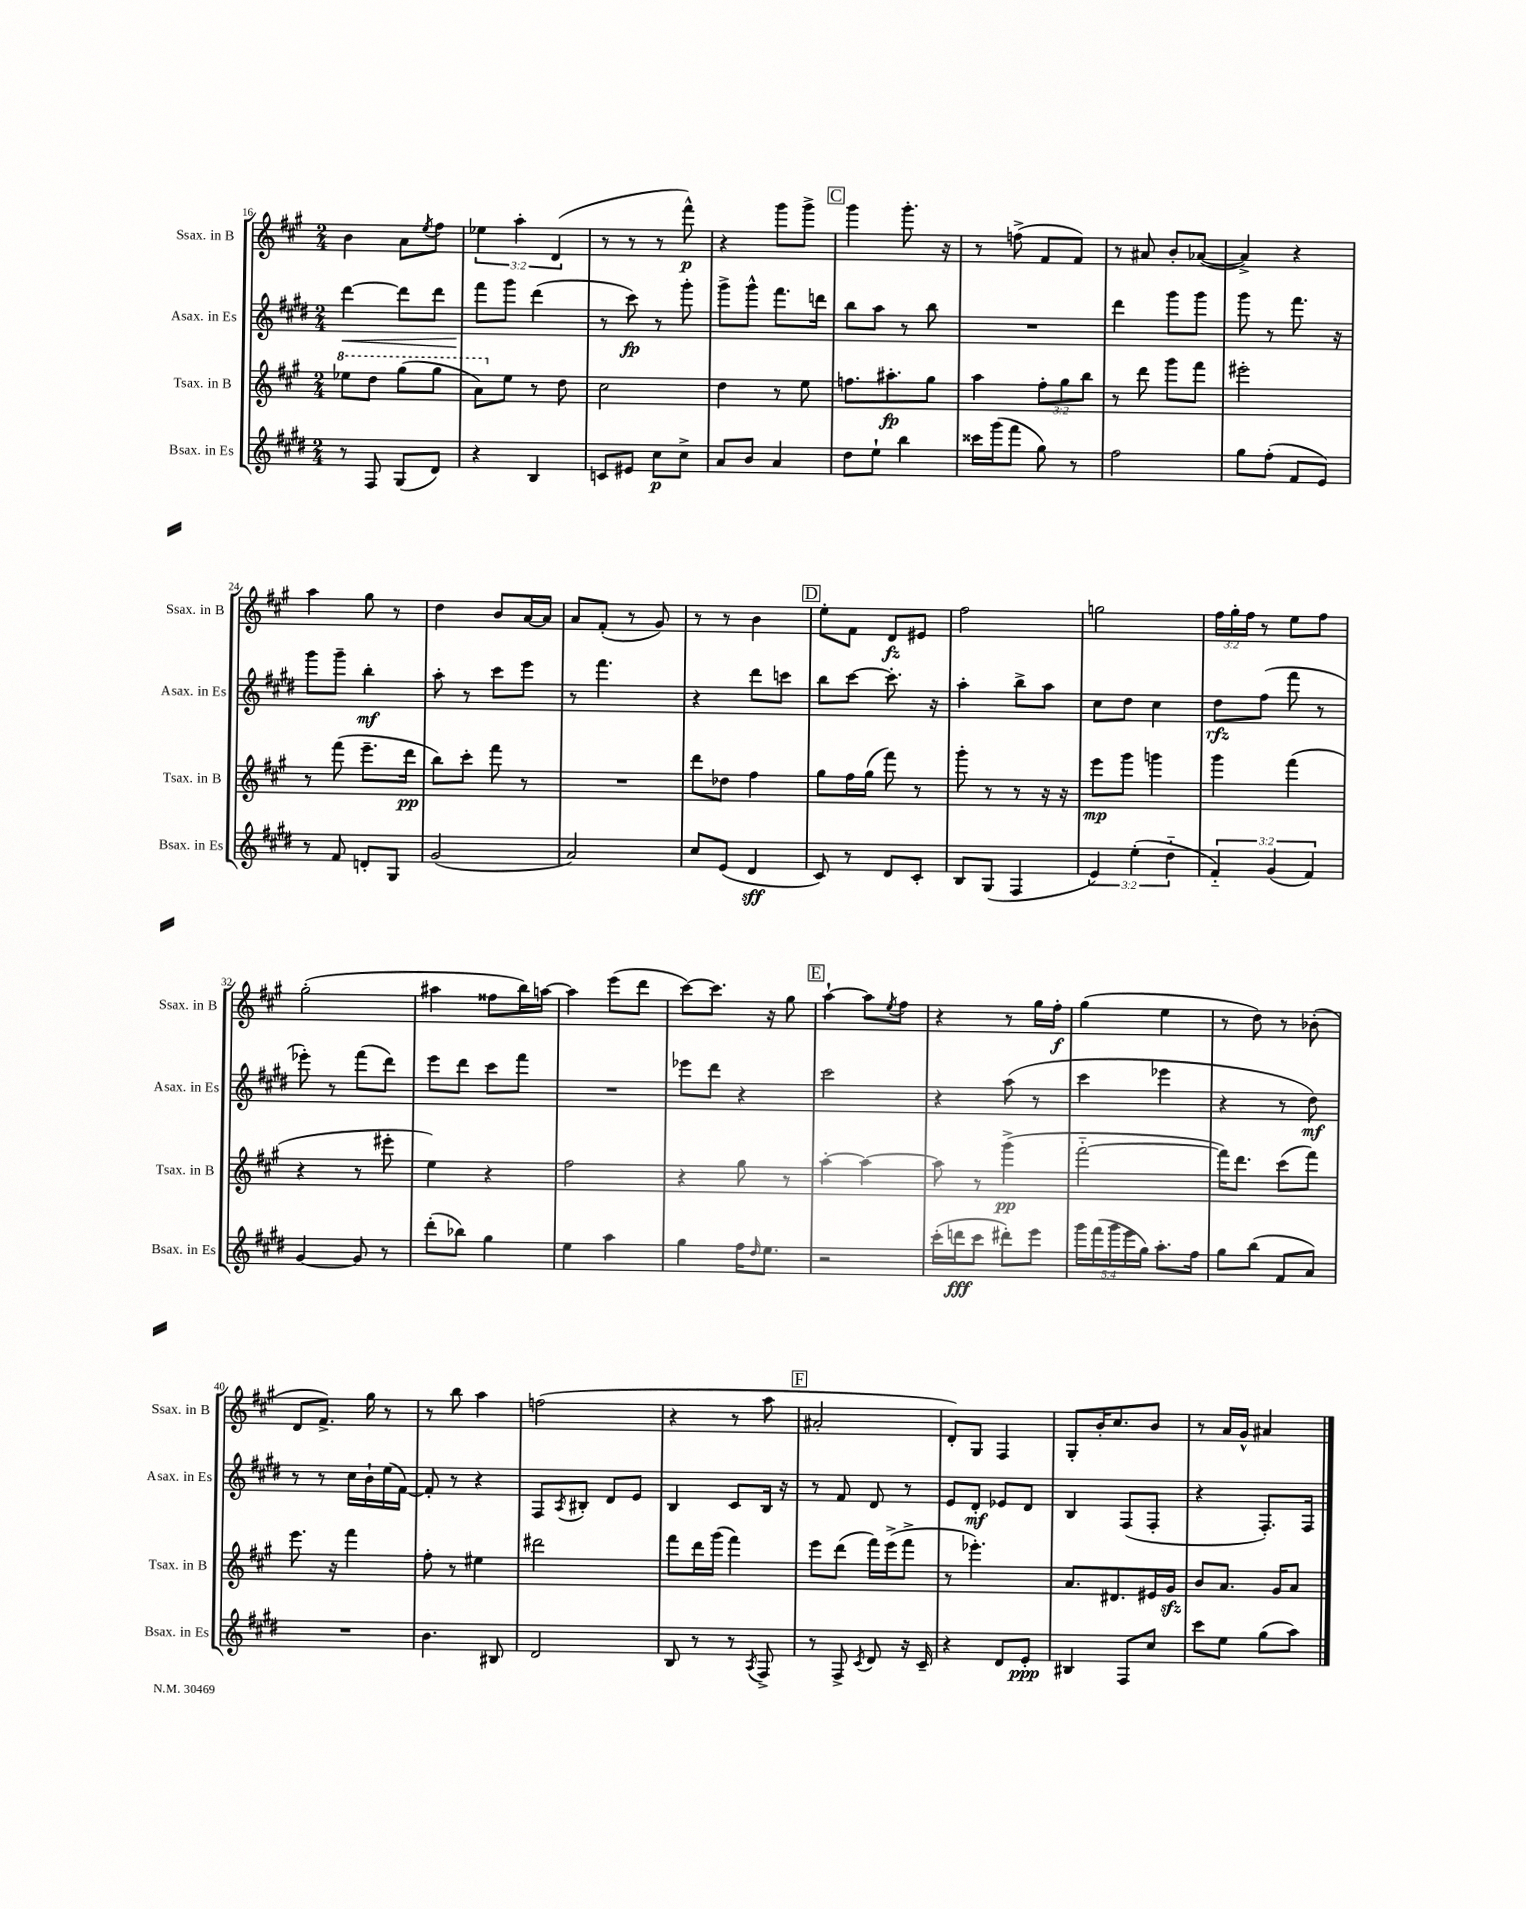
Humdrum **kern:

**kern	**kern	**kern	**kern
*staff4	*staff3	*staff2	*staff1
*clefG2	*clefG2	*clefG2	*clefG2
*k[f#c#g#d#]	*k[f#c#g#]	*k[f#c#g#d#]	*k[f#c#g#]
*M2/4	*M2/4	*M2/4	*M2/4
8r	8eee-\L	[4ddd#\	4b\
8F#/	8ddd\J	.	.
(8G#/L	(8ggg#\L	8ddd#\]L	8a\L
.	.	.	8qee/
8d#/J)	8ggg#\J	8ddd#\J	8ff#\J
=	=	=	=
4r	8aa\L)	8fff#\L	6ee-\
.	8ee\J	8ggg#\J	.
.	.	.	6aa'\
4B/	8r	(4ddd#\	.
.	.	.	(6d/
.	8dd\	.	.
=	=	=	=
8c/L	2cc#\	8r	8r
8e#/J	.	8ccc#\)	8r
8cc#\L	.	8r	8r
8cc#^\J	.	8ggg#'\	8fff#^^\)
=	=	=	=
8a/L	4dd\	8ggg#^\L	4r
8b/J	.	8ggg#^^\J	.
4a/	8r	8.fff#\L	8ggg#\L
.	8ee\	.	8ggg#^\J
.	.	16ddd\Jk	.
=	=	=	=
8dd#\L	8.ff\L	8bb\L	4ggg#\
8ee`\J	.	8aa\J	.
.	8.aa#'\	.	.
4bb\	.	8r	8.ggg#'\
.	8gg#\J	8bb\	.
.	.	.	16r
=	=	=	=
16ccc##\LL	4aa\	2r	8r
(16ggg#\J	.	.	.
8fff#\J	.	.	(8ff^\
8gg#\)	12ff#'\L	.	8f#/L
.	12gg#\	.	.
8r	.	.	8f#/J)
.	12bb\J	.	.
=	=	=	=
2ff#\	8r	4ddd#\	8r
.	8ddd\	.	8a#/
.	8ggg#\L	8ggg#\L	8b'/L
.	8fff#\J	8ggg#\J	([8a-/J
=	=	=	=
8gg#\L	2eee#'\	8ggg#\	4a-^/])
(8ff#'\J	.	8r	.
8f#/L	.	8.fff#\	4r
8e/J)	.	.	.
.	.	16r	.
=	=	=	=
8r	8r	8ggg#\L	4aa\
8f#/	(8fff#\	8ggg#~\J	.
8d'/L	8.eee~\L	4bb'\	8gg#\
8G#/J	.	.	8r
.	16ddd\Jk	.	.
=	=	=	=
(2g#/	8bb\L)	8aa'\	4dd\
.	8ccc#'\J	8r	.
.	8fff#\	8ccc#\L	8b/L
.	8r	8eee\J	[16a/L
.	.	.	16a/]JJ
=	=	=	=
2a/)	2r	8r	8a/L
.	.	4.fff#\	(8f#'/J
.	.	.	8r
.	.	.	8g#/)
=	=	=	=
8cc#/L	8ddd\L	4r	8r
(8e/J	8dd-\J	.	8r
4d#/	4ff#\	8ddd#\L	4b\
.	.	8ccc\J	.
=	=	=	=
8c#/)	8gg#\L	8bb\L	8ee'\L
8r	16ff#\L	[8ccc#\J	8f#\J
.	(16gg#\JJ	.	.
8d#/L	8fff#\)	8.ccc#'\]	8d/L
8c#'/J	8r	.	8e#/J
.	.	16r	.
=	=	=	=
8B/L	8ggg#'\	4aa'\	2ff#\
(8G#/J	8r	.	.
4F#/	8r	8bb^\L	.
.	16r	8aa\J	.
.	16r	.	.
=	=	=	=
6e/)	8eee\L	8cc#\L	2gg\
.	8ggg#\J	8dd#\J	.
(6ee'\	.	.	.
.	4ggg\	4cc#\	.
6dd#'~\	.	.	.
=	=	=	=
6f#'~/)	4ggg#\	8dd#\L	24ff#\LL
.	.	.	24gg#'\
.	.	.	24ff#\JJ
.	.	(8ff#\J	8r
(6g#/	.	.	.
.	(4fff#\	8fff#\	8ee\L
6f#/)	.	.	.
.	.	8r	8ff#\J
=	=	=	=
[4g#/	4r	8eee-'\)	(2gg#'\
.	.	8r	.
8g#/]	8r	(8fff#\L	.
8r	8eee#'\	8ddd#\J)	.
=	=	=	=
(8ddd#'\L	4ee\)	8eee\L	4aa#\
8bb-\J)	.	8ddd#\J	.
4gg#\	4r	8ccc#\L	8ff##\L
.	.	8fff#\J	16bb\L)
.	.	.	[16aa\JJ
=	=	=	=
4ee\	2ff#\	2r	4aa\]
4aa\	.	.	(8eee\L
.	.	.	8ddd\J
=	=	=	=
4gg#\	4r	8eee-\L	[8ccc#\L)
.	.	8ddd#\J	8.ccc#\]J
16ff#\LK	8gg#\	4r	.
16qqdd#/	.	.	.
8.ee\J	.	.	16r
.	8r	.	8gg#\
=	=	=	=
2r	[4aa'\	2ccc#\	[4aa`\
.	4aa\_	.	8aa\]L
.	.	.	8qee/
.	.	.	8ff#\J
=	=	=	=
(16ccc#'\LL	8aa\]	4r	4r
16ddd\J	.	.	.
8ccc#\J	8r	.	.
8ddd#'\L)	(4ggg#^\	(8aa\	8r
8eee\J	.	8r	16gg#\LL
.	.	.	16ff#'\JJ
=	=	=	=
20ggg#\LL	[2fff#'~\	4ccc#\	(4gg#\
(20fff#\	.	.	.
20ggg#\	.	.	.
20eee\	.	.	.
20gg#\JJ)	.	.	.
8.aa'\L	.	4eee-\	4ee\
16ff#\Jk	.	.	.
=	=	=	=
8gg#\L	16fff#\]LK)	4r	8r
.	8.ddd\J	.	.
(8bb\J	.	.	8dd\)
8f#/L	(8ccc#\L	8r	8r
8a/J)	8fff#\J)	8dd#\)	(8b-'\
=	=	=	=
2r	8.eee\	8r	8d/L
.	.	8r	8.f#^/J)
.	16r	.	.
.	4fff#\	16cc#\LL	.
.	.	16b`\	16gg#\
.	.	(16ee\	8r
.	.	[16f#\JJ)	.
=	=	=	=
4.b\	8ff#'\	8f#'/]	8r
.	8r	8r	8bb\
.	4ee#\	4r	4aa\
8B#/	.	.	.
=	=	=	=
2d#/	2ddd#\	8F#/L	(2ff\
.	.	8qA/	.
.	.	8B#'/J	.
.	.	8d#/L	.
.	.	8e/J	.
=	=	=	=
8B/	8fff#\L	4B/	4r
8r	16ddd\L	.	.
.	(16ggg#\JJ	.	.
8r	4fff#\)	8c#/L	8r
8qA/	.	.	.
8F#^/	.	16B/Jk	8aa\
.	.	16r	.
=	=	=	=
8r	8eee\L	8r	2a#'/
8F#^/	(8ddd\J	8f#/	.
8qc#/	.	.	.
8d#/	16fff#\LL)	8d#/	.
.	(16eee^\J	.	.
16r	8fff#^\J	8r	.
16c#~/	.	.	.
=	=	=	=
4r	8r	8e/L	8d'/L)
.	4.eee-'\)	8d#'/J	8G#/J
8d#/L	.	8e-/L	4F#/
8e'/J	.	8d#/J	.
=	=	=	=
4B#/	8.a/L	4B/	8G#'/L
.	.	.	16b'/K
.	8.d#/	.	8.cc#/
8F#/L	.	(8F#/L	.
8cc#/J	16e#/L	8F#'/J	8b/J
.	16g#/JJ	.	.
=	=	=	=
8ccc#\L	8b/L	4r	8r
8ee\J	8.a/J	.	16a/LL
.	.	.	16g#^^/JJ
(8gg#\L	.	8.F#'/L)	4a#/
.	16g#/LK	.	.
8aa\J)	8a/J	.	.
.	.	16F#/Jk	.
==	==	==	==
*-	*-	*-	*-
